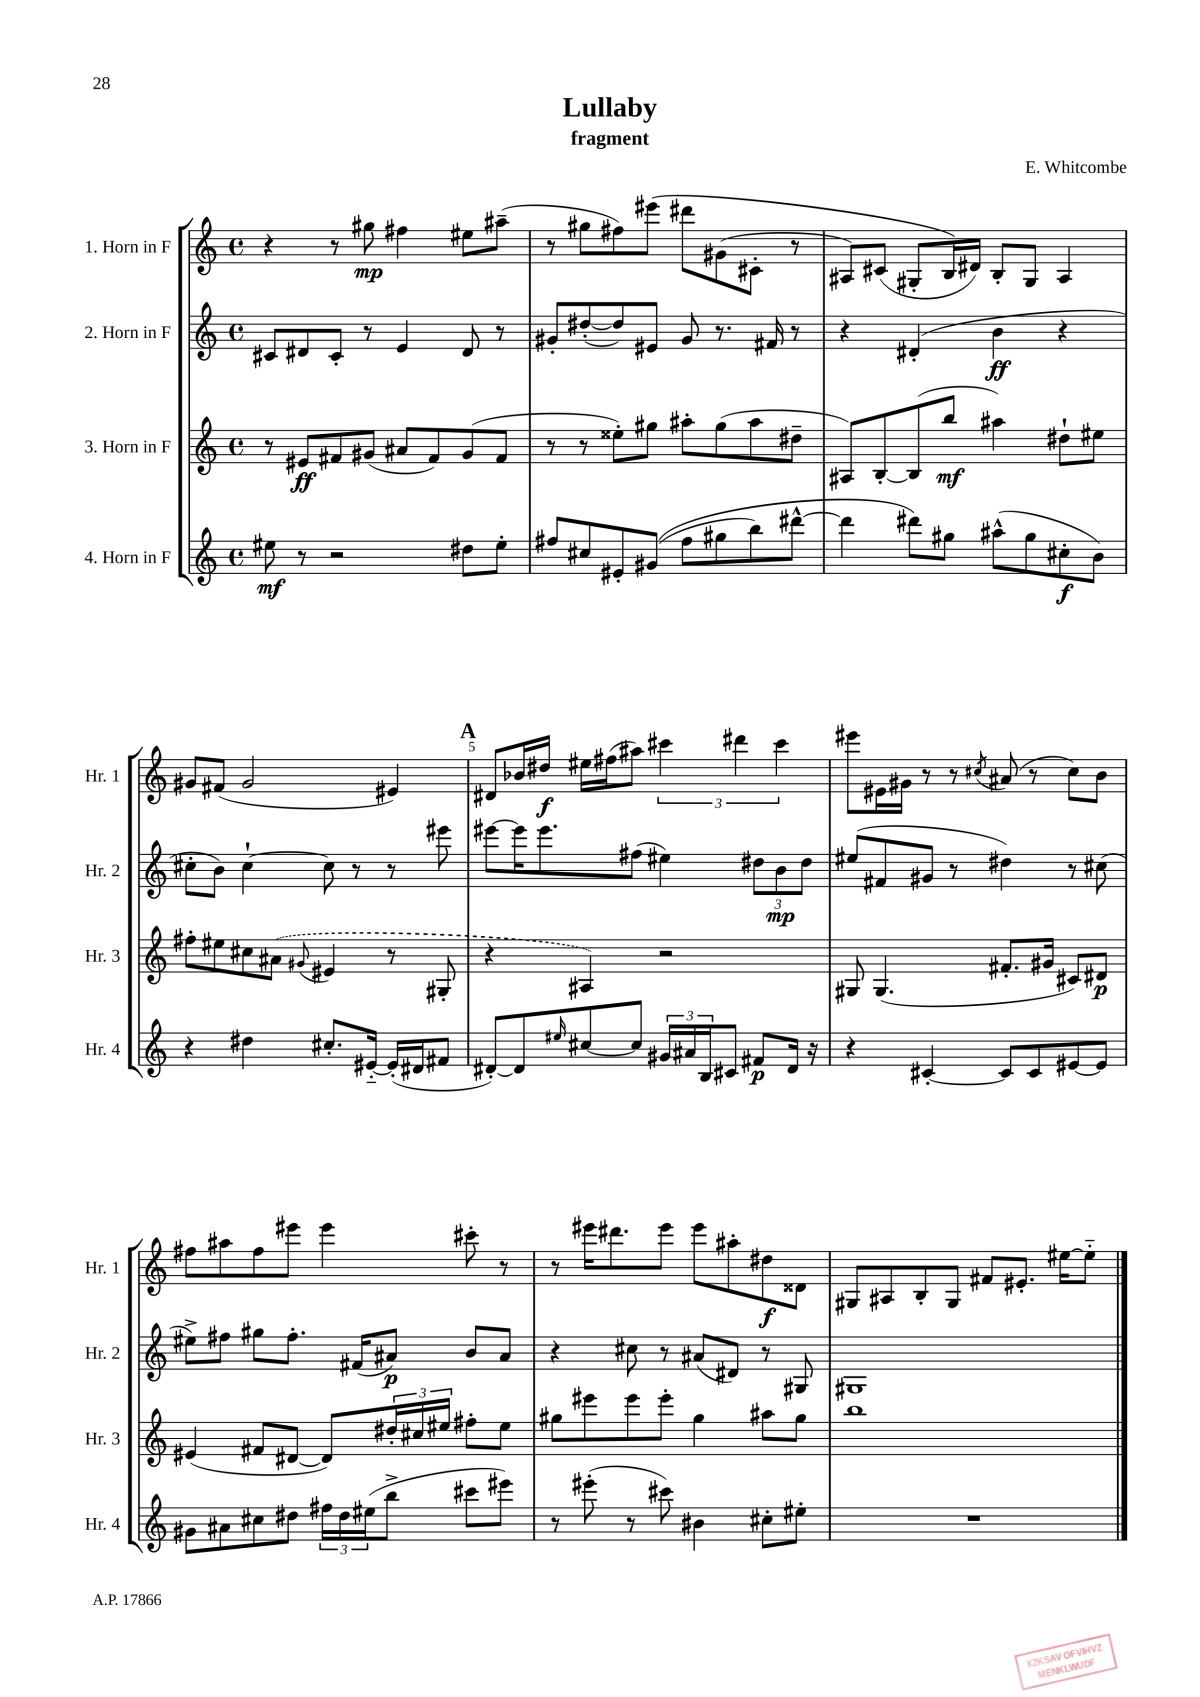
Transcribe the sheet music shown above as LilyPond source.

\header { title = "Lullaby" composer = "E. Whitcombe" subtitle = "fragment" }
<<
\new StaffGroup <<
\new Staff = "s0" \with { instrumentName = "1. Horn in F" shortInstrumentName = "Hr. 1" } {
    \clef treble \key c \major \defaultTimeSignature \time 4/4
    r4 r8 gis''8\mp fis''4 eis''8 ais''8--( |
    r8 gis''8 fis''8) eis'''8\( dis'''8 gis'8( cis'8-. r8 |
    ais8) cis'8( gis8-. b16\) dis'16) b8-. gis8 ais4 |
    gis'8 fis'8( gis'2 eis'4) |
    \mark \markup { \bold "A" } dis'8 bes'16 dis''16\f eis''16 fis''16( ais''8) \tuplet 3/2 { cis'''4 dis'''4 cis'''4 } |
    eis'''8 eis'16 gis'16 r8 r8 \acciaccatura { cis''8 } ais'8( r8 cis''8) b'8 |
    fis''8 ais''8 fis''8 eis'''8 eis'''4 cis'''8-. r8 |
    r8 eis'''16 dis'''8. eis'''8 eis'''8 ais''8-. dis''8\f disis'8 |
    gis8 ais8 b8-. gis8 fis'8 eis'8.-. eis''16~ eis''8-_ \bar "|." |
}
\new Staff = "s1" \with { instrumentName = "2. Horn in F" shortInstrumentName = "Hr. 2" } {
    \clef treble \key c \major \defaultTimeSignature \time 4/4
    cis'8 dis'8 cis'8-. r8 e'4 dis'8 r8 |
    gis'8-. dis''8~-.( dis''8) eis'8 gis'8 r8. fis'16 r8 |
    r4 dis'4-.( b'4\ff r4 |
    cis''8-. b'8) cis''4~-! cis''8 r8 r8 eis'''8 |
    \mark \markup { \bold "A" } eis'''8~ eis'''16 eis'''8. fis''8( eis''4) \tuplet 3/2 { dis''8 b'8\mp dis''8 } |
    eis''8( fis'8 gis'8 r8 dis''4) r8 cis''8( |
    eis''8->) fis''8 gis''8 fis''8.-. fis'16( ais'8\p) b'8 ais'8 |
    r4 cis''8 r8 ais'8( dis'8) r8 gis8 |
    gis1 \bar "|." |
}
\new Staff = "s2" \with { instrumentName = "3. Horn in F" shortInstrumentName = "Hr. 3" } {
    \clef treble \key c \major \defaultTimeSignature \time 4/4
    r8 eis'8\ff fis'8 gis'8( ais'8 fis'8) gis'8( fis'8 |
    r8 r8 eisis''8-.) gis''8 ais''8-. gis''8( ais''8 dis''8-- |
    ais8) b8~-. b8( b''8\mf ais''4) dis''8-! eis''8 |
    fis''8-. eis''8 cis''8 \once \slurDashed ais'8( \appoggiatura { gis'8 } eis'4 r8 gis8-. |
    \mark \markup { \bold "A" } r4 ais4) r2 |
    gis8 gis4.( fis'8.-. gis'16 cis'8) dis'8\p |
    eis'4( fis'8 dis'8~ dis'8) \tuplet 3/2 { dis''16-. cis''16 eis''16 } fis''8-. eis''8 |
    gis''8 eis'''8 eis'''8 eis'''8-. gis''4 ais''8 gis''8 |
    b''1 \bar "|." |
}
\new Staff = "s3" \with { instrumentName = "4. Horn in F" shortInstrumentName = "Hr. 4" } {
    \clef treble \key c \major \defaultTimeSignature \time 4/4
    eis''8\mf r8 r2 dis''8 eis''8-. |
    fis''8 cis''8 eis'8-. gis'8(\( fis''8 gis''8 b''8) dis'''8~-^ |
    dis'''4 dis'''8\) gis''8 ais''8-^( gis''8 cis''8-.\f b'8) |
    r4 dis''4 cis''8.-. eis'16~-_ eis'16-.( dis'16 fis'8 |
    \mark \markup { \bold "A" } dis'8~-.) dis'8 \grace { eis''16 } cis''8~ cis''8 \tuplet 3/2 { gis'16 ais'16 b16 } cis'8 fis'8\p dis'16 r16 |
    r4 cis'4~-. cis'8 cis'8 eis'8~ eis'8 |
    gis'8 ais'8 cis''8 dis''8 \tuplet 3/2 { fis''16 dis''16 eis''16( } b''8-> cis'''8 eis'''8) |
    r8 eis'''8-.( r8 cis'''8) bis'4 cis''8-. eis''8-. |
    R1 \bar "|." |
}
>>
>>
\layout { \context { \Score \override BarNumber.break-visibility = ##(#f #t #t) barNumberVisibility = #(every-nth-bar-number-visible 5) } }
